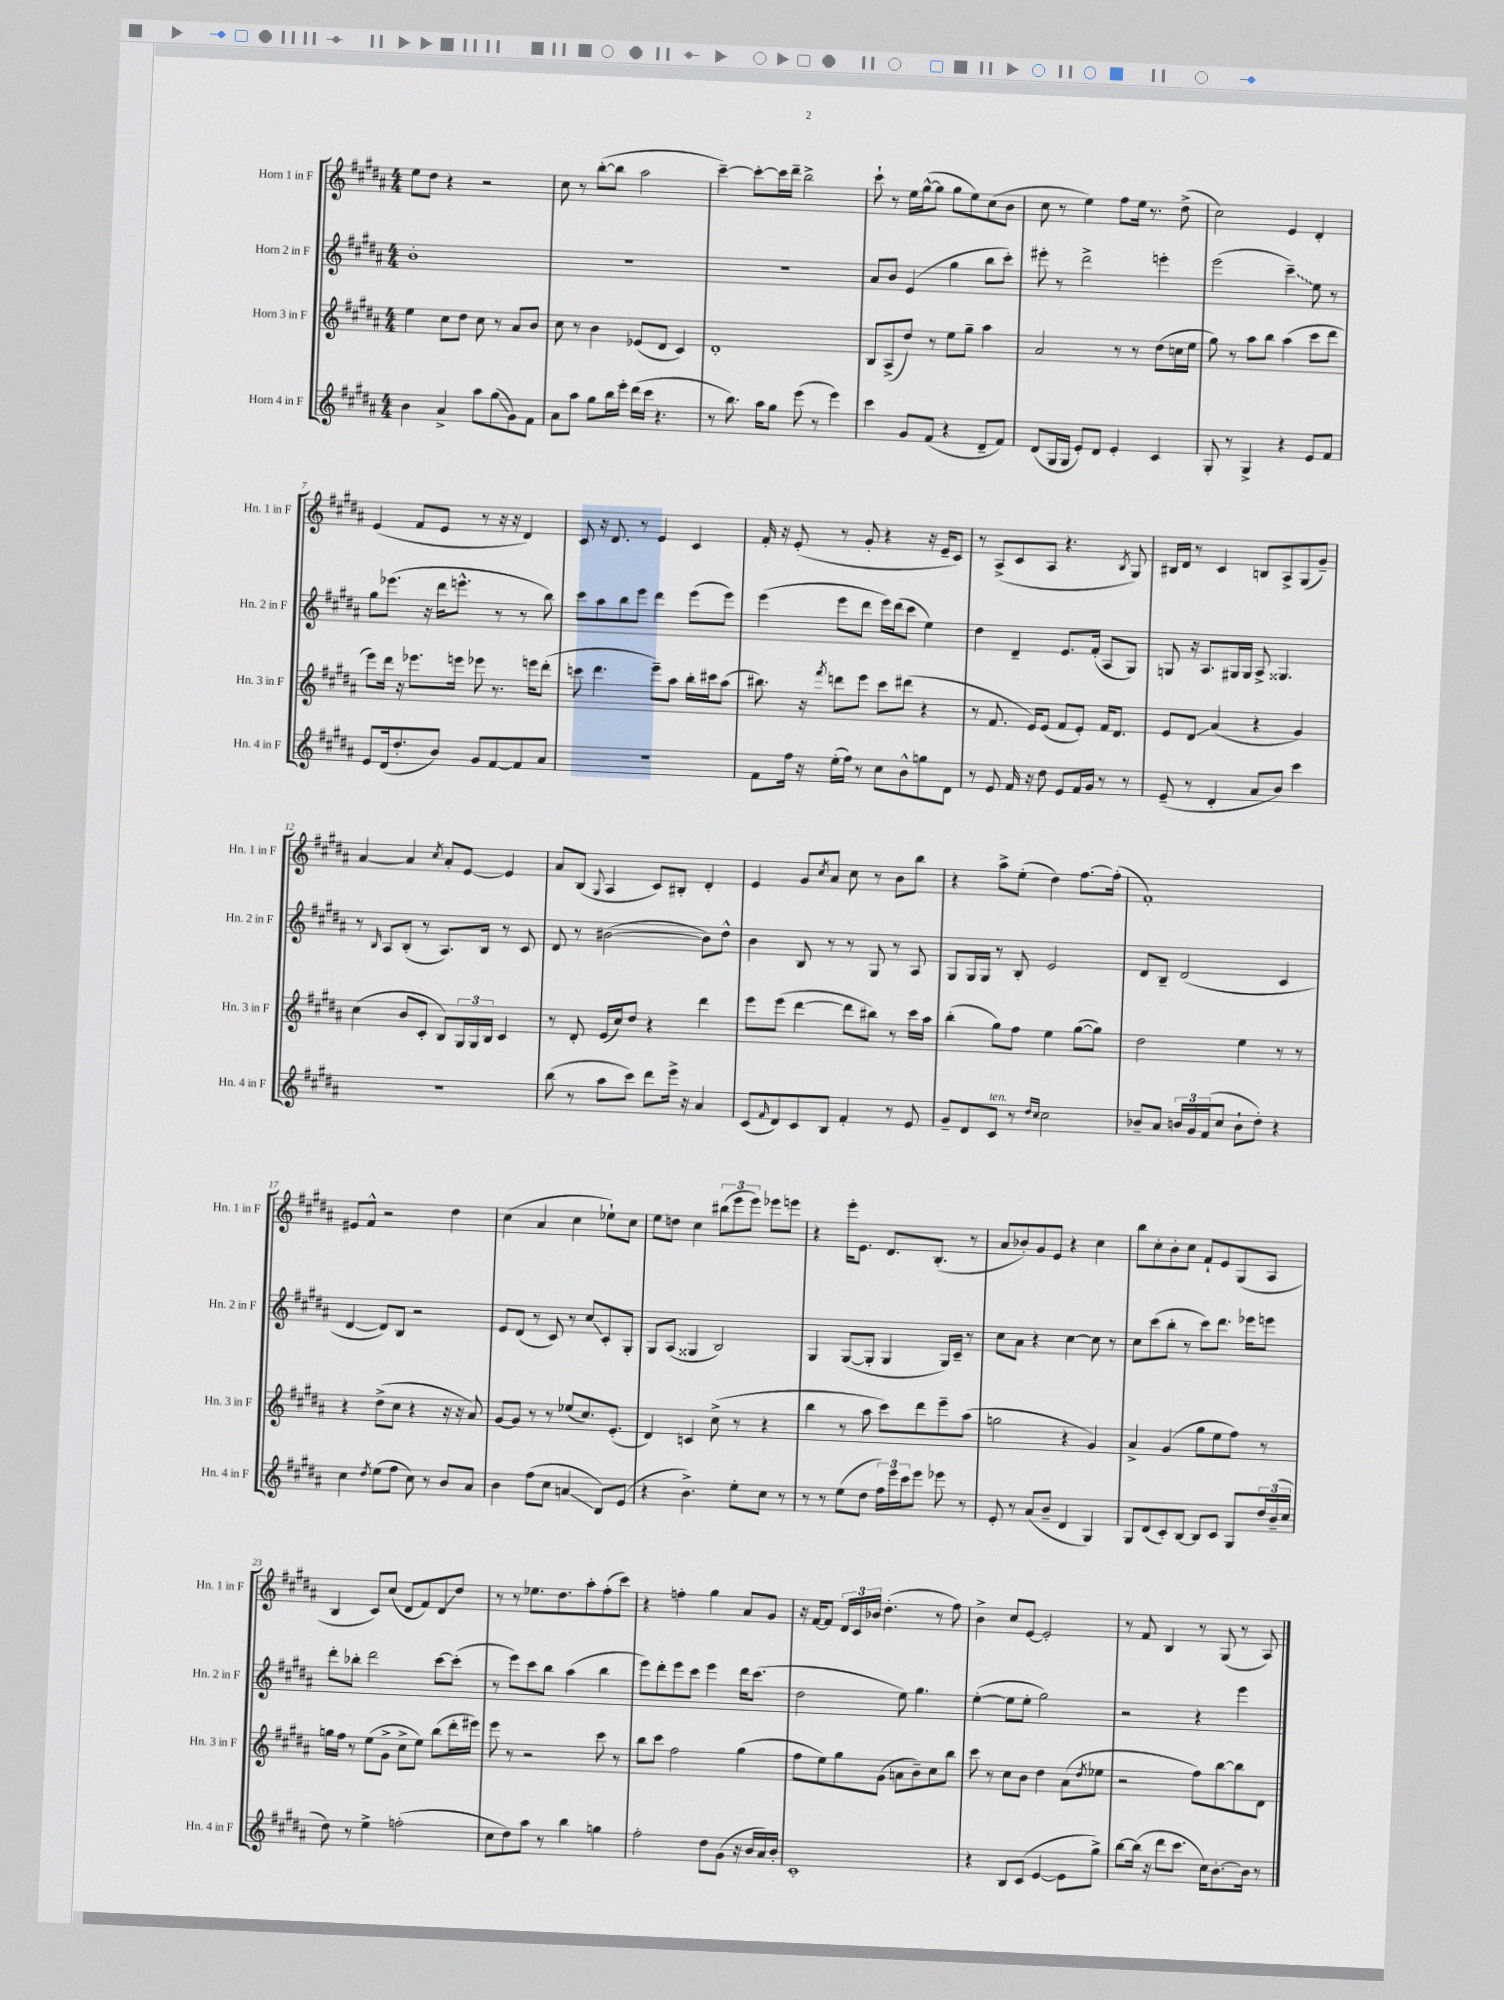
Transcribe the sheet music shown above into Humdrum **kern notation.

**kern	**kern	**kern	**kern
*staff4	*staff3	*staff2	*staff1
*clefG2	*clefG2	*clefG2	*clefG2
*k[f#c#g#d#a#]	*k[f#c#g#d#a#]	*k[f#c#g#d#a#]	*k[f#c#g#d#a#]
*M4/4	*M4/4	*M4/4	*M4/4
4b	4ee	1b'	8ee
.	.	.	8dd#
4a#^	8cc#	.	4r
.	8dd#	.	.
8aa#	8cc#	.	2r
(8gg#	8r	.	.
8g#)	8a#	.	.
8f#	8b	.	.
=	=	=	=
8a#	8cc#	1r	8cc#
8aa#	8r	.	8r
8gg#	4b	.	([8bb'
16bb	.	.	8bb]
16eee'	.	.	.
(16ddd#	(8e-	.	2aa#
16ccc#	.	.	.
4.r	8d#	.	.
.	4c#)	.	.
=	=	=	=
8r	1d#'	1r	[4ccc#~)
8.bb)	.	.	.
.	.	.	8ccc#'_
16aa#	.	.	.
8gg#	.	.	16ccc#]
.	.	.	16ddd#~
(8eee	.	.	2bb^
8r	.	.	.
4eee)	.	.	.
=	=	=	=
4ccc#	8B	8a#	8ccc#`
.	(8A#^	8b	8r
8g#	8dd#)	(4e	16ee
.	.	.	([16gg#^^
(8f#	8r	.	8gg#]
4r	8ee	4gg#	8gg#
.	8gg#~	.	8ee)
8d#~	4aa#	8bb	(8cc#
8f#)	.	8ccc#')	8b
=	=	=	=
(8d#	2a#	8eee#'	8cc#
16G#	.	8r	8r
16G#	.	.	.
8e')	.	2ddd#^	4ee)
8d#	.	.	.
4e'	8r	.	8ff#
.	8r	.	16ee
.	.	.	8.r
4c#	(8dd#	4eee'	.
.	16cc	.	(8dd#^
.	16ee	.	.
=	=	=	=
8G#'	8gg#)	(2eee	2cc#)
8r	8r	.	.
4G#^	8aa#	.	.
.	8bb	.	.
4r	(4aa#	4ccc#~)	4e
8e	8ccc#	8ee	4d#'
8f#	8ddd#	8r	.
=	=	=	=
8e	8eee)	8gg#	(4e
(16d#	16ddd#	(8.eee-	.
8.dd#'	16r	.	.
.	8.eee-	.	8f#
.	.	16r	.
8b)	.	16ddd#	8e
.	16eee	8.eee^^	.
8g#	8eee-	.	8r
[8f#	8.r	8r	16r
.	.	.	16r
8f#]	.	8r	4d#)
.	16eee	.	.
8a#	(8ddd#'	8bb)	.
=	=	=	=
1r	8ccc	8ccc#	8c#
.	4.ddd#	8aa#	16r
.	.	.	8.d#
.	.	8bb	.
.	.	8eee	8r
.	8eee~)	4ddd#	4e
.	8aa#	.	.
.	16bb'	(8eee	4c#
.	16ccc#	.	.
.	(8aa#	8eee)	.
=	=	=	=
8f#	8.bb#)	(4eee	16f#'
.	.	.	16r
16ff#	.	.	(8e'
16r	16r	.	.
.	8qfff#	.	.
(16ee'	8ddd	8eee	8r
16ff#)	.	.	.
8r	8eee	8ddd#	8g#'
8cc#	8ccc#	16eee)	4r
.	.	(16ddd#	.
8b^^	(8ddd#	8ccc#	.
8gg	4r	4ee)	16r
.	.	.	16e~
8d#	.	.	8c#)
=	=	=	=
8r	8r	4dd#	8r
8e	8.f#	.	(8A#^
16f#	.	4d#~	8c#
16r	16e)	.	.
8dd#	(8e	.	8A#
8e	8f#	8.e	4.r
16f#	8e')	.	.
16g#	.	(16f#'	.
8r	16f#	8A#	.
.	8.d#	.	.
.	.	.	8qB
8r	.	8G#)	8G#)
=	=	=	=
(8e~	8e	8G	16B#
.	.	.	16d#
8r	8d#	16r	8r
.	.	8.A#	.
4d#'	(4a#	.	4c#
.	.	16G#	.
.	.	16G#	.
8a#	4r	8A#^	8B
8b)	.	4.G##	8A#^
4ccc#	4g#)	.	(8G#
.	.	.	8g#~)
=	=	=	=
1r	(4cc#	8r	[4a#
.	.	16qqB	.
.	.	8A#	.
.	8b	(8B'	4a#]
.	8c#'	8r	.
.	.	.	8qcc#
.	8B)	8.A#)	8a#'
.	24G#	.	[8e
.	24G#	.	.
.	.	16B	.
.	24B	.	.
.	4c#	8r	4e]
.	.	8c#	.
=	=	=	=
(8bb	8r	8d#	8a#
8r	8d#'	8r	(8B
.	.	.	8qqG#
8aa#	(16e	([2b#	4A#
.	16cc#)	.	.
8ccc#)	8dd#	.	.
8ddd#	4r	.	8c#)
16eee^	.	.	8B#'
16r	.	.	.
4a#	4ddd#	8b#])	4d#'
.	.	8dd#^^	.
=	=	=	=
(8c#	8eee	4b	4e
16qqf#	.	.	.
8d#)	(8eee	.	.
8c#	[4ddd#	8B	8g#
.	.	.	8qcc#
8B	.	8r	8a#
4f#'	8ddd#]	8r	8cc#
.	8bb#)	8G#	8r
8r	8r	8r	8b
8e	16ccc#	8A#	8bb
.	16aa#	.	.
=	=	=	=
8g#~	(4bb'	8G#	4r
8d#	.	16G#	.
.	.	16G#	.
8c#	8gg#)	8r	8aa#^
8r	8ff#	8B'	(8ee'
16qqdd#	.	.	.
16qqcc#	.	.	.
2cc#	4ee	2e	4dd#)
.	([8gg#	.	[8.ff#
.	8gg#])	.	.
.	.	.	(16ff#']
=	=	=	=
8b-~	2dd#	8d#	1f#')
8a#	.	8B~	.
24b	.	(2d#	.
24g#	.	.	.
(24f#	.	.	.
8cc#	.	.	.
8b`	4ee	.	.
8dd#')	.	.	.
4r	8r	4c#	.
.	8r	.	.
=	=	=	=
4cc#	4r	[4d#	8e#
.	.	.	8f#^^
8qdd#	.	.	.
(8ee	(8dd#^	8d#])	2r
8ff#	8cc#	8B	.
8cc#)	4r	2r	.
8r	.	.	.
8b	16r	.	4dd#
.	16r	.	.
8a#	8a#)	.	.
=	=	=	=
4b	[8g#	8e	(4cc#
.	8g#]	(8d#	.
(8ff#	8r	8r	4a#
8cc#	8r	8c#)	.
4a	(8ee-	8r	4cc#
.	8.cc#)	8cc#	.
8B)	.	8c#'	8ee-`)
.	(8.e'	.	.
(8e	.	8G#'	8cc#
=	=	=	=
4r	4d#)	8G#	8ee
.	.	(8A#	8dd
4.b^)	4c	4G##	4cc#
.	(8cc#^	2B)	(12bb#
.	.	.	12eee
8ee'	8r	.	.
.	.	.	12eee)
8cc#	4r	.	8eee-
8r	.	.	8eee
=	=	=	=
8r	4bb	4G#	4r
8r	.	.	.
(8ee	8r	([8G#	16eee'
.	.	.	8.e
8dd#	8aa#	8G#']	.
24ff#)	8ccc#)	4G#	8.d#
24eee	.	.	.
24ccc#	.	.	.
8eee	8ddd#	.	.
.	.	.	(8.B'
8eee-	8eee~	16G#)	.
.	.	16c#~	.
8r	(8aa#	8r	8r
=	=	=	=
8e'	2gg	8cc#	8a#
8r	.	8a#	8b-')
(8a#	.	4r	8g#
8b~	.	.	8e
4d#	4r	[4cc#	4r
4G#)	4g#)	8cc#]	4cc#
.	.	8r	.
=	=	=	=
8G#	4a#^	8cc#	8bb
(8d#	.	(8ccc#	8cc#'
8c#')	(4g#	8bb'	8b'
[8B	.	8r	8cc#
8B]	8gg#	8ccc#)	8f#`
8c#	8ee	8.ddd#	8e
8G#	8ff#)	.	(8G#
.	.	16eee-	.
24dd#	8r	8eee	8A#
(24b~	.	.	.
24cc#	.	.	.
=	=	=	=
8dd#)	16gg	8ddd#'	4B
.	16ff#	.	.
8r	8r	8bb-'	.
4ee^	(8ee	2ddd#	8c#)
.	8g#^	.	(8cc#
(2ff'	8cc#^	.	8d#
.	8ee)	.	8f#)
.	(8bb	[8ccc#	8d#
.	16ddd#'	(8ccc#']	8dd#
.	16eee#)	.	.
=	=	=	=
8cc#	8eee	8r	8r
8dd#)	8r	8eee)	8r
8aa#	2r	8ccc#	8.ee-
8r	.	8bb	.
.	.	.	8.dd#
4bb	.	(4aa#	.
.	.	.	8aa#'
4gg	8ccc#	4bb	(8ff#'
.	8r	.	8ccc#)
=	=	=	=
2ff#'	8bb	8eee)	4r
.	8ccc#	8ddd#'	.
.	2ff#	8eee	4ff'
.	.	8ccc#	.
8dd#	.	4eee	4gg#
(8g#	.	.	.
16r	(4gg#	16ddd#	8a#
16b	.	(8.ccc#	.
16a#)	.	.	8g#
16b'	.	.	.
=	=	=	=
1c#'	8ff#	2dd#	16r
.	.	.	[16f#
.	8ee)	.	8f#]
.	8gg#	.	24d#
.	.	.	24c#
.	.	.	24b-
.	(8g#	.	(4.dd#'
.	8a	8ee)	.
.	8b~)	4.gg#	.
.	8cc#	.	8r
.	8bb	.	8ff#)
=	=	=	=
4r	8ccc#	([4ee'	4b^
.	8r	.	.
8B	8cc#	8ee]	8cc#
(8c#	8b	8ee'	[8e
[4e	4dd#	2gg#)	2e']
8e]	(8a#	.	.
.	8qdd#	.	.
8gg#^)	8ee-	.	.
=	=	=	=
[8bb	2r	2r	8r
(16bb]	.	.	8f#
16r	.	.	.
8ddd#	.	.	4B
8.ccc#	.	.	.
.	8ff#)	4r	8r
16cc#)	.	.	.
[8.b'	[8bb	.	(8G#
.	8bb]	4eee	8r
16b]	.	.	.
8r	8d#	.	8A#)
==	==	==	==
*-	*-	*-	*-
